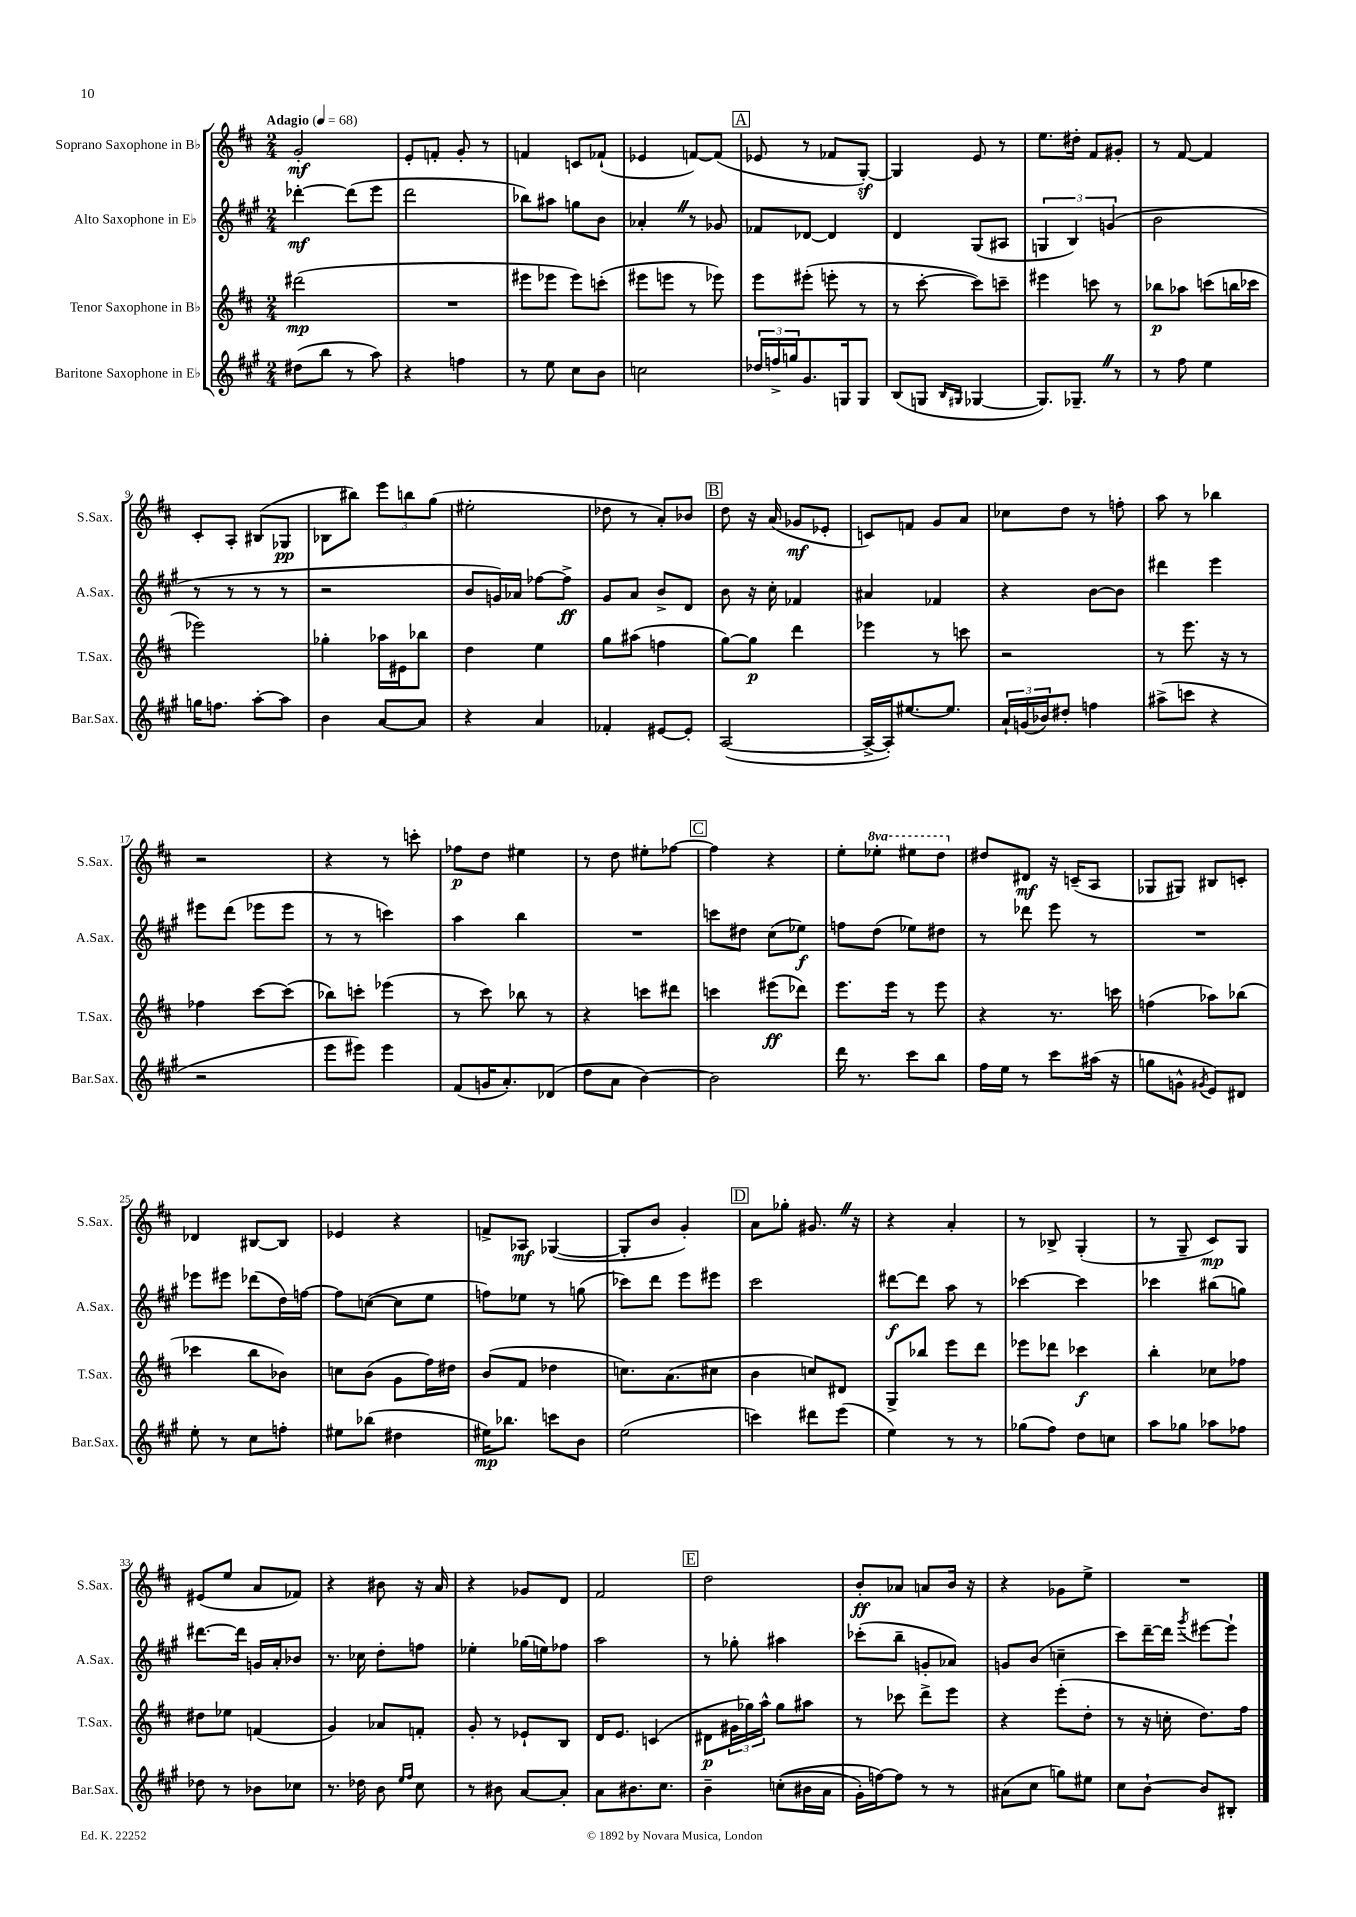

**kern	**dynam	**kern	**dynam	**kern	**dynam	**kern	**dynam
*part4	*part4	*part3	*part3	*part2	*part2	*part1	*part1
*staff4	*staff4	*staff3	*staff3	*staff2	*staff2	*staff1	*staff1
*I"Baritone Saxophone in E♭	*	*I"Tenor Saxophone in B♭	*	*I"Alto Saxophone in E♭	*	*I"Soprano Saxophone in B♭	*
*I'Bar.Sax.	*	*I'T.Sax.	*	*I'A.Sax.	*	*I'S.Sax.	*
*clefG2	*	*clefG2	*	*clefG2	*	*clefG2	*
*k[f#c#g#]	*	*k[f#c#]	*	*k[f#c#g#]	*	*k[f#c#]	*
*M2/4	*	*M2/4	*	*M2/4	*	*M2/4	*
*MM68	*	*MM68	*	*MM68	*	*MM68	*
=1	=1	=1	=1	=1	=1	=1	=1
!	!	!	!	!	!	!LO:TX:a:B:t=Adagio	!
(8dd#X\L	.	(2ddd#X\	mp	[4ddd-X'\	mf	2g'/	mf
8bb\J	.	.	.	.	.	.	.
8r	.	.	.	(8ddd-\L]	.	.	.
8aa\)	.	.	.	8eee\J	.	.	.
=2	=2	=2	=2	=2	=2	=2	=2
4r	.	2r	.	2ddd\	.	8e'/L	.
.	.	.	.	.	.	8fn'/J	.
4ffn\	.	.	.	.	.	8g'/	.
.	.	.	.	.	.	8r	.
=3	=3	=3	=3	=3	=3	=3	=3
8r	.	8eee#X\L	.	8bb-X\L)	.	4fn/	.
8ee\	.	8eee-X\J	.	8aa#X\J	.	.	.
8cc#\L	.	8eee-\L)	.	8ggn\L	.	8cn/L	.
8b\J	.	(8cccn'\J	.	8b\J	.	(8f-X`/J	.
=4	=4	=4	=4	=4	=4	=4	=4
2ccn\	.	8eee#X\L	.	4a-X'Z/	.	4e-X/	.
.	.	8eeen\J	.	.	.	.	.
.	.	8r	.	8r	.	[8fn/L)	.
.	.	8eee-X\)	.	8g-X/	.	(8f/J]	.
!!LO:REH:place=s1:t=A
=5	=5	=5	=5	=5	=5	=5	=5
24dd-X/LL	.	8eee\L	.	8f-X/L	.	8e-X/	.
24ffn^/	.	.	.	.	.	.	.
24ggn/J	.	.	.	.	.	.	.
8.g#/	.	(8eee#X'\J	.	[8d-X/J	.	8r	.
.	.	8eeen'\	.	4d-/]	.	8f-X/L	.
16Gn/k	.	.	.	.	.	.	.
8G/J	.	8r	.	.	.	[8Gz'/J)	.
=6	=6	=6	=6	=6	=6	=6	=6
(8B/L	.	8r	.	4d/	.	4G/]	.
8Gn/J	.	[8ccc#'\	.	.	.	.	.
16qqB/LL	.	.	.	.	.	.	.
16qqG#X/JJ	.	.	.	.	.	.	.
[4G-X/	.	8ccc#\L])	.	(8G#/L	.	8e/	.
.	.	8cccn~\J	.	8A#X/J	.	8r	.
=7	=7	=7	=7	=7	=7	=7	=7
8.G-/L])	.	4eee#X\	.	6Gn/	.	8.ee\L	.
.	.	.	.	6B/)	.	.	.
8.G-X~Z/J	.	.	.	.	.	16dd#X'\Jk	.
.	.	8cccn\	.	.	.	8f#/L	.
.	.	.	.	(6gn/	.	.	.
8r	.	8r	.	.	.	8g#X'/J	.
=8	=8	=8	=8	=8	=8	=8	=8
8r	.	8bb-X\L	p	2b\	.	8r	.
8ff#\	.	8aa-X\J	.	.	.	[8f#/	.
4ee\	.	(8cccn\L	.	.	.	4f#/]	.
.	.	16bbn\L	.	.	.	.	.
.	.	16ccc-X\JJ	.	.	.	.	.
!!LO:LB:g=z
=9	=9	=9	=9	=9	=9	=9	=9
16ggn\KL	.	2eee-X\)	.	8r	.	8c#'/L	.
8.ffn\J	.	.	.	.	.	.	.
.	.	.	.	8r	.	8A'/J	.
[8aa'\L	.	.	.	8r	.	(8B#X/L	.
8aa\J]	.	.	.	8r	.	8G-X/J	pp
=10	=10	=10	=10	=10	=10	=10	=10
4b\	.	4gg-X'\	.	2r	.	8B-X\L	.
.	.	.	.	.	.	8bb#X\J)	.
[8a/L	.	16aa-X\LL	.	.	.	12eee\L	.
.	.	16e#X\J	.	.	.	.	.
.	.	.	.	.	.	12bbn\	.
8a/J]	.	8bb-X\J	.	.	.	.	.
.	.	.	.	.	.	(12gg\J	.
=11	=11	=11	=11	=11	=11	=11	=11
4r	.	4dd\	.	8b/L	.	2ee#X'\	.
.	.	.	.	16gn/L)	.	.	.
.	.	.	.	16a-X/JJ	.	.	.
4a/	.	4ee\	.	[8ff-X\L	.	.	.
.	.	.	.	8ff-^\J]	ff	.	.
=12	=12	=12	=12	=12	=12	=12	=12
4f-X'/	.	8gg\L	.	8g#/L	.	8dd-X\	.
.	.	(8aa#X\J	.	8a/J	.	8r	.
[8e#X/L	.	4ffn\	.	8b^/L	.	8a'/L)	.
8e#'/J]	.	.	.	8d/J	.	8b-X/J	.
!!LO:REH:place=s1:t=B
=13	=13	=13	=13	=13	=13	=13	=13
([2A/	.	[8gg\L)	.	8b\	.	8dd\	.
.	.	8gg\J]	p	16r	.	16r	.
.	.	.	.	16cc#'\	.	(16a/	.
.	.	4ddd\	.	4f-X/	.	8g-X/L	mf
.	.	.	.	.	.	8e-X'/J	.
=14	=14	=14	=14	=14	=14	=14	=14
16A^/LL_	.	4eee-X\	.	4a#X/	.	8cn/L)	.
16A'/J])	.	.	.	.	.	.	.
[8.ee#X/	.	.	.	.	.	8fn/J	.
.	.	8r	.	4f-X/	.	8g/L	.
8.ee#/J]	.	.	.	.	.	.	.
.	.	8cccn\	.	.	.	8a/J	.
=15	=15	=15	=15	=15	=15	=15	=15
24a`/LL	.	2r	.	4r	.	8cc-X\L	.
(24gn/	.	.	.	.	.	.	.
24b-X/J)	.	.	.	.	.	.	.
8dd#X'/J	.	.	.	.	.	8dd\J	.
4ffn\	.	.	.	[8b\L	.	8r	.
.	.	.	.	8b\J]	.	8ffn'\	.
=16	=16	=16	=16	=16	=16	=16	=16
(8aa#X^\L	.	8r	.	4ddd#X\	.	8aa\	.
8cccn\J	.	8.eee\	.	.	.	8r	.
4r	.	.	.	4eee\	.	4bb-X\	.
.	.	16r	.	.	.	.	.
.	.	8r	.	.	.	.	.
!!LO:LB:g=z
=17	=17	=17	=17	=17	=17	=17	=17
2r	.	4ff-X\	.	8eee#X\L	.	2r	.
.	.	.	.	(8ddd\J	.	.	.
.	.	[8ccc#\L	.	8eee-X\L	.	.	.
.	.	(8ccc#\J]	.	8eee-\J	.	.	.
=18	=18	=18	=18	=18	=18	=18	=18
8eee\L	.	8bb-X\L)	.	8r	.	4r	.
8eee#X\J)	.	8cccn'\J	.	8r	.	.	.
4eee#\	.	(4eee-X\	.	4cccn\)	.	8r	.
.	.	.	.	.	.	8cccn'\	.
=19	=19	=19	=19	=19	=19	=19	=19
(8f#/L	.	8r	.	4aa\	.	8ff-X\L	p
16gn/K	.	8ccc#\)	.	.	.	8dd\J	.
8.a'/)	.	.	.	.	.	.	.
.	.	8bb-X\	.	4bb\	.	4ee#X\	.
(8d-X/J	.	8r	.	.	.	.	.
=20	=20	=20	=20	=20	=20	=20	=20
8dd\L	.	4r	.	2r	.	8r	.
8a\J	.	.	.	.	.	8dd\	.
[4b\)	.	8cccn\L	.	.	.	8ee#X'\L	.
.	.	8ddd#X\J	.	.	.	[8ff-X\J	.
!!LO:REH:place=s1:t=C
=21	=21	=21	=21	=21	=21	=21	=21
2b\]	.	4cccn\	.	8cccn\L	.	4ff-\]	.
.	.	.	.	8dd#X\J	.	.	.
.	.	(8eee#X\L	ff	(8cc#\L	.	4r	.
.	.	8ddd-X\J)	.	8ee-X\J)	f	.	.
=22	=22	=22	=22	=22	=22	=22	=22
16ddd\	.	8.eee\L	.	8ffn\L	.	8ee'\L	.
8.r	.	.	.	.	.	.	.
*	*	*	*	*	*	*8va	*
.	.	.	.	(8dd\J	.	8eee-X'\J	.
.	.	16eee\Jk	.	.	.	.	.
8ccc#\L	.	8r	.	8ee-X\L)	.	8eee#X\L	.
8bb\J	.	8eee\	.	8dd#X\J	.	8ddd\J	.
=23	=23	=23	=23	=23	=23	=23	=23
*	*	*	*	*	*	*X8va	*
16ff#\LL	.	4r	.	8r	.	8dd#X/L	.
16ee\JJ	.	.	.	.	.	.	.
8r	.	.	.	8ddd-X\	.	8d#X/J	mf
8ccc#\L	.	8.r	.	8eee\	.	16r	.
.	.	.	.	.	.	(16cn~/KL	.
(16aa#X\Jk	.	.	.	8r	.	8A/J	.
16r	.	16cccn\	.	.	.	.	.
=24	=24	=24	=24	=24	=24	=24	=24
8ggn\L	.	(4ffn\	.	2r	.	8G-X/L	.
8gn^^\J	.	.	.	.	.	8G#X/J)	.
8qg#X/	.	.	.	.	.	.	.
8e/L)	.	8aa-X\L)	.	.	.	8B#X/L	.
8d#X/J	.	(8bb-X\J	.	.	.	8cn'/J	.
!!LO:LB:g=z
=25	=25	=25	=25	=25	=25	=25	=25
8ee'\	.	4ccc-X\	.	8eee-X\L	.	4d-X/	.
8r	.	.	.	8eee#X\J	.	.	.
8cc#\L	.	8bb\L	.	(8ddd-X\L	.	[8B#X/L	.
8ffn'\J	.	8b-X\J)	.	16dd\L)	.	8B#/J]	.
.	.	.	.	[16ffn\JJ	.	.	.
=26	=26	=26	=26	=26	=26	=26	=26
8ee#X\L	.	8ccn\L	.	8ff\L]	.	4e-X/	.
(8bb-X\J	.	(8b\J	.	([8ccn\J	.	.	.
4dd#X\	.	8g\L	.	8cc\L]	.	4r	.
.	.	16ff#\L)	.	8ee\J	.	.	.
.	.	16dd#X\JJ	.	.	.	.	.
=27	=27	=27	=27	=27	=27	=27	=27
16ee#X\KL)	mp	(8b/L	.	8ffn\L)	.	8fn^/L	.
8.bb-X\J	.	.	.	.	.	.	.
.	.	8f#/J	.	8ee-X\J	.	8A-X/J	mf
8cccn\L	.	4dd-X\	.	8r	.	([4G-X/	.
8b\J	.	.	.	(8ggn\	.	.	.
=28	=28	=28	=28	=28	=28	=28	=28
(2ee\	.	8.ccn\L)	.	8ccc-X\L)	.	8G-'/L]	.
.	.	.	.	8ddd\J	.	8b/J	.
.	.	(8.a\	.	.	.	.	.
.	.	.	.	8eee\L	.	4g'/)	.
.	.	8cc#X\J	.	8eee#X\J	.	.	.
!!LO:REH:place=s1:t=D
=29	=29	=29	=29	=29	=29	=29	=29
4cccn\)	.	4b\	.	2ccc#\	.	8a\L	.
.	.	.	.	.	.	8gg-X'\J	.
8ddd#X\L	.	8ccn/L)	.	.	.	8.g#XZ/	.
(8eee\J	.	8d#X/J	.	.	.	.	.
.	.	.	.	.	.	16r	.
=30	=30	=30	=30	=30	=30	=30	=30
4ee\)	.	8G^/L	.	[8ddd#X\L	f	4r	.
.	.	8bb-X/J	.	8ddd#\J]	.	.	.
8r	.	8eee\L	.	8aa\	.	4a'/	.
8r	.	8ddd\J	.	8r	.	.	.
=31	=31	=31	=31	=31	=31	=31	=31
(8gg-X\L	.	8eee-X\L	.	[4ccc-X\	.	8r	.
8ff#\J)	.	8ddd-X\J	.	.	.	8B-X^/	.
8dd\L	.	4ccc-X\	f	4ccc-\]	.	(4G'/	.
8ccn\J	.	.	.	.	.	.	.
=32	=32	=32	=32	=32	=32	=32	=32
8aa\L	.	4bb'\	.	4ccc-X\	.	8r	.
8gg-X\J	.	.	.	.	.	8G~/	.
8aa-X\L	.	8cc-X\L	.	(8bb#X\L	.	8c#/L)	mp
8ff-X\J	.	8ff-X\J	.	8ggn\J)	.	8G/J	.
!!LO:LB:g=z
=33	=33	=33	=33	=33	=33	=33	=33
8dd-X\	.	8dd#X\L	.	[8.ddd#X\L	.	(8e#X/L	.
8r	.	8ee-X\J	.	.	.	8ee/J	.
.	.	.	.	16ddd#\Jk]	.	.	.
8b-X\L	.	(4fn/	.	16gn/LL	.	8a/L	.
.	.	.	.	16a'/J	.	.	.
8cc-X\J	.	.	.	8b-X/J	.	8f-X/J)	.
=34	=34	=34	=34	=34	=34	=34	=34
8.r	.	4g/)	.	8.r	.	4r	.
16dd-X\	.	.	.	16cc-X\	.	.	.
8b\	.	8a-X/L	.	8dd'\L	.	8b#X\	.
16qqee/LL	.	.	.	.	.	.	.
16qqff#/JJ	.	.	.	.	.	.	.
8cc#\	.	8fn'/J	.	8ffn\J	.	16r	.
.	.	.	.	.	.	16a/	.
=35	=35	=35	=35	=35	=35	=35	=35
8r	.	8g'/	.	4ee-X'\	.	4r	.
8b#X\	.	8r	.	.	.	.	.
[8a/L	.	8e-X`/L	.	(16gg-X\LL	.	8g-X/L	.
.	.	.	.	16een\J)	.	.	.
8a'/J]	.	8B/J	.	8ff-X\J	.	8d/J	.
=36	=36	=36	=36	=36	=36	=36	=36
8a\L	.	16d/KL	.	2aa\	.	2f#/	.
.	.	8.e/J	.	.	.	.	.
8.b#X\	.	.	.	.	.	.	.
.	.	(4cn/	.	.	.	.	.
8.cc#\J	.	.	.	.	.	.	.
!!LO:REH:place=s1:t=E
=37	=37	=37	=37	=37	=37	=37	=37
4b~\	.	8d#X\L	p	8r	.	2dd\	.
.	.	24g#X\L	.	8gg-X'\	.	.	.
.	.	24gg-X\)	.	.	.	.	.
.	.	24aa^^\JJ	.	.	.	.	.
((8ccn'\L	.	8gg-\L	.	4aa#X\	.	.	.
16b#X\L	.	8aa#X\J	.	.	.	.	.
16a\JJ	.	.	.	.	.	.	.
=38	=38	=38	=38	=38	=38	=38	=38
16g#'\LL)	.	8r	.	(8ccc-X'\L	.	8b'/L	ff
[16ffn\J)	.	.	.	.	.	.	.
8ff\J]	.	8ccc-X\	.	8bb~\J	.	8a-X/J	.
8r	.	8ddd^\L	.	8gn'/L	.	8an/L	.
8r	.	8eee\J	.	8a-X/J)	.	16b/Jk	.
.	.	.	.	.	.	16r	.
=39	=39	=39	=39	=39	=39	=39	=39
(8a#X\L	.	4r	.	8gn/L	.	4r	.
8cc#\J	.	.	.	(8b/J	.	.	.
8ggn\L)	.	(8eee'\L	.	4ccn~\	.	8g-X\L	.
8ee#X\J	.	8dd'\J	.	.	.	8ee^\J	.
=40	=40	=40	=40	=40	=40	=40	=40
8cc#\L	.	8r	.	8ccc#\L)	.	2r	.
[8b`\J	.	16r	.	[16ddd~\L	.	.	.
.	.	16ccn'\	.	16ddd\JJ]	.	.	.
.	.	.	.	8qggg#/	.	.	.
8b/L]	.	8.dd\L)	.	[8eee#X\L	.	.	.
8B#X'/J	.	.	.	8eee#`\J]	.	.	.
.	.	16ff#\Jk	.	.	.	.	.
==	==	==	==	==	==	==	==
*-	*-	*-	*-	*-	*-	*-	*-
